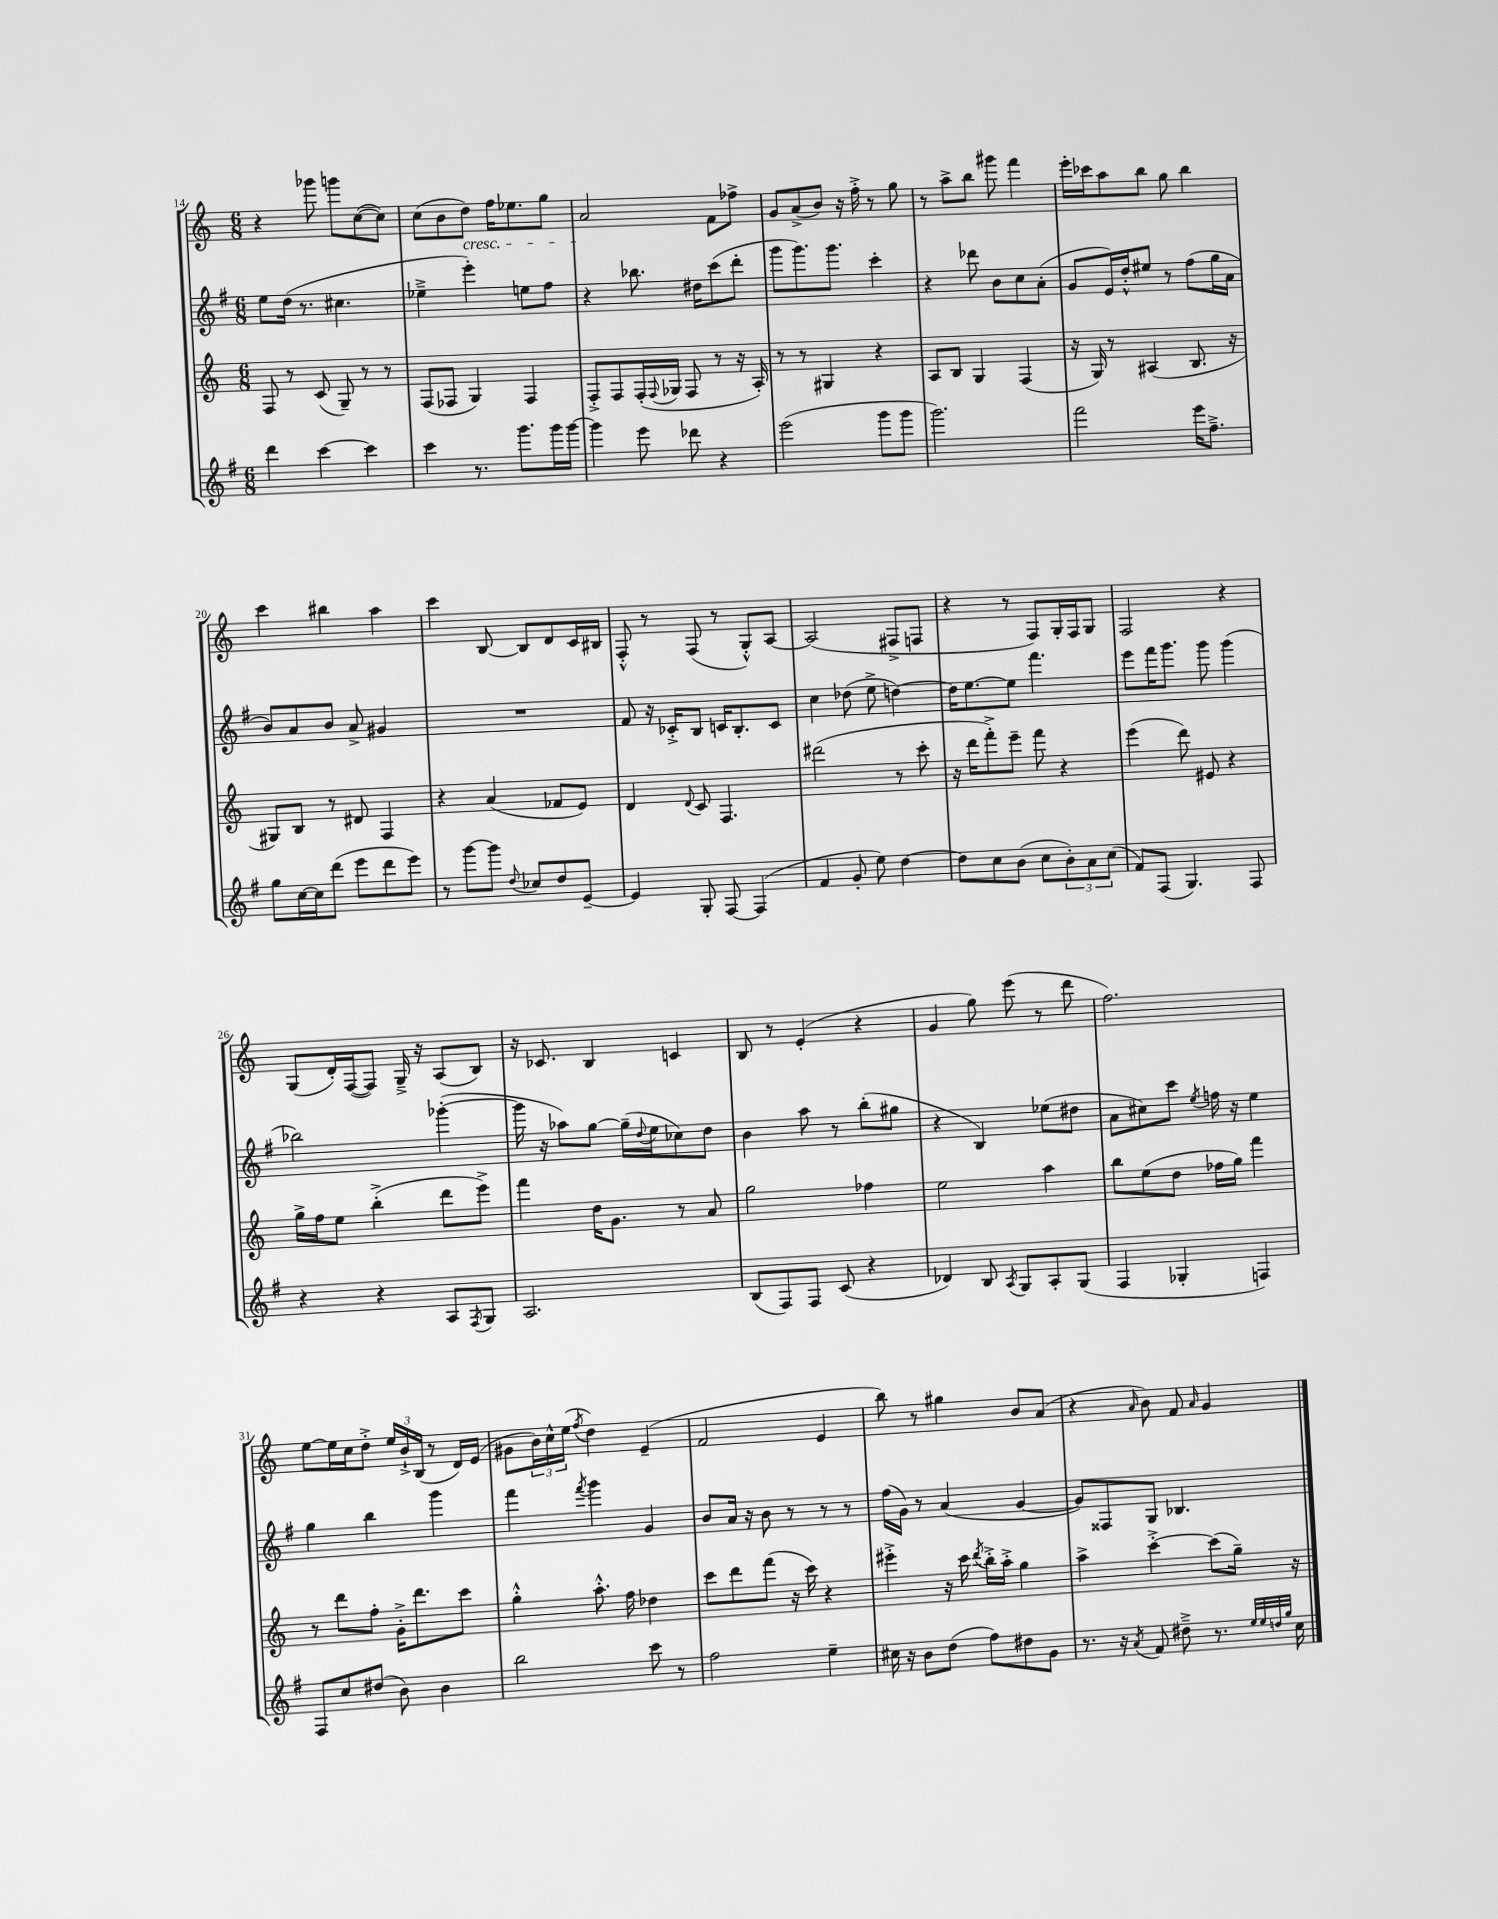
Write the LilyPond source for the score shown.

<<
\new StaffGroup <<
\new Staff = "s0" {
    \clef treble \key c \major \numericTimeSignature \time 6/8
    r4 ges'''8 g'''8 c''8~( c''8) |
    c''8( b'8 d''8\cresc) f''16 ees''8. g''8 |
    a'2\! f'8 fes''8-> |
    g'8 a'8->( b'8) r16 f''16-.-> r8 g''8 |
    r8 a''8-> b''8 gis'''8 f'''4 |
    e'''16-. ces'''16 a''8 b''8 g''8 b''4 |
    c'''4 bis''4 a''4 |
    c'''4 b8~ b8 d'8 c'16 bis16 |
    f8-.-^ r8 f8( r8 g8-.-^) a8~ |
    a2( fis8-> f8 |
    r4 r8 f8) g16-. f16 g8 |
    f2 r4 |
    g8( d'16-.) f16~( f8) g16---> r16 a8( b8) |
    r16 ces'8. b4 c'4 |
    b8 r8 e'4-.( r4 |
    g'4 g''8) e'''8( r8 d'''8 |
    f''2.) |
    e''8~ e''16 c''16 d''8-.-> \tuplet 3/2 { e''16 b'16-!-> b16( } r8 d'16) e'16( |
    gis'8 \tuplet 3/2 { b'16) c''16-^ e''16( } \acciaccatura { f''8 } d''4) e'4--( |
    f'2 e'4 |
    b''8) r8 gis''4 b'8 a'8( |
    r4 \grace { a'16 } b'8) f'8 \grace { a'16 } g'4 \bar "|." |
}
\new Staff = "s1" {
    \clef treble \key g \major \numericTimeSignature \time 6/8
    e''8 d''16( r8. cis''4. |
    ees''4---> e'''4-.) e''8 fis''8 |
    r4 bes''8. dis''16 c'''8( d'''8-. |
    g'''8 g'''8.) g'''8. c'''4-. |
    r4 des'''8 b'8 c''8 a'8-.( |
    g'8 e'16) d''16-.-^ eis''8 r8 fis''8( g''16 a'16 |
    b'8) a'8 b'8 a'8-> gis'4 |
    R2. |
    fis'8 r16 ces'16-.-> b8 c'16 b8.-. c'8 |
    c''4 des''8( e''8-> d''4~) |
    d''16 e''8.~ e''8 fis'''4. |
    e'''8 fis'''16 g'''8. g'''8 g'''4( |
    bes''2) ges'''4~-.( |
    ges'''16 r16 aes''8) g''8~ g''16--( \appoggiatura { d''8 } e''16 ces''8) d''8 |
    b'4 a''8 r8 b''8-.( gis''8 |
    r4 b4) ees''8( dis''8 |
    a'8 cis''8) c'''8 \acciaccatura { e''8 } f''16 r16 e''4 |
    g''4 b''4 g'''4 |
    fis'''4 \acciaccatura { fis'''8 } g'''4 g'4 |
    b'8 a'16 r16 b'8 r8 r8 r8 |
    fis''16( g'16) r8 a'4( g'4~ |
    g'8) fisis8 g8 bes4. \bar "|." |
}
\new Staff = "s2" {
    \clef treble \key c \major \numericTimeSignature \time 6/8
    f8 r8 c'8( g8--) r8 r8 |
    f8( fes8 g4) fes4 |
    f8-.-> f8 f16-.( \appoggiatura { f8 } ges16 f8 r8 r16 a16-.) |
    r8 r8 gis4 r4 |
    a8 b8 g4 f4( |
    r16 g16) r8 ais4( b8. r16 |
    gis8) b8 r8 dis'8 f4 |
    r4 a'4( fes'8 e'8) |
    d'4 \appoggiatura { d'8 } c'8 f4. |
    dis'''2( r8 c'''8-. |
    r16 d'''16 f'''8-.->) e'''8-- f'''8 r4 |
    e'''4( d'''8) eis'8 r4 |
    g''16-> f''16 e''8 b''4-.->( d'''8 e'''8->) |
    f'''4 d''16 g'8. r8 a'8 |
    g''2 fes''4 |
    e''2 a''4 |
    b''8 e''8( d''8 fes''16 g''16) f'''4 |
    r8 d'''8 f''8-. g'16-.-> d'''8. c'''8 |
    g''4-.-^ a''8.-.-^ f''16 des''4 |
    c'''8 d'''8 f'''8( r16 c'''16) r4 |
    eis'''4-.-> r16 c'''16 \acciaccatura { d'''8 } b''16-.-> a''16-.-> g''4 |
    a''4-> c'''4~-.-> c'''8( g''16--) r16 \bar "|." |
}
\new Staff = "s3" {
    \clef treble \key g \major \numericTimeSignature \time 6/8
    d'''4 c'''4~ c'''4 |
    c'''4 r8. g'''8. g'''16 g'''16~ |
    g'''4 e'''8 des'''8 r4 |
    e'''2( g'''8 g'''8 |
    g'''2.) |
    fis'''2 e'''16 fis''8.---> |
    g''8 c''16~ c''16 d'''8( e'''8 d'''8 e'''8) |
    r8 g'''8~ g'''8 \appoggiatura { d''8 } ces''8 d''8 e'8~-- |
    e'4 g8-. fis8~ fis4( |
    fis'4 g'8-. e''8) d''4~ |
    d''8 c''8 b'8( c''8 \tuplet 3/2 { b'8-.) a'8 c''8( } |
    fis'8) fis8( g4.) fis8 |
    r4 r4 a8 \acciaccatura { fis8 } g8 |
    a2. |
    b8( fis8) fis8 c'8( r4 |
    des'4) b8 \acciaccatura { a8 } g8 a8-. g8( |
    fis4 ges4-. f4) |
    fis8 c''8 dis''8( b'8) b'4 |
    b''2 c'''8 r8 |
    fis''2 e''4-- |
    cis''16 r16 b'8 d''8( fis''8) dis''8 g'8 |
    r8. r16 \acciaccatura { a'8 } fis'8 dis''8---> r8. \grace { e''32 e''32 d''32 g''32 } c''16 \bar "|." |
}
>>
>>
\layout { \context { \Score currentBarNumber = #14 } }
